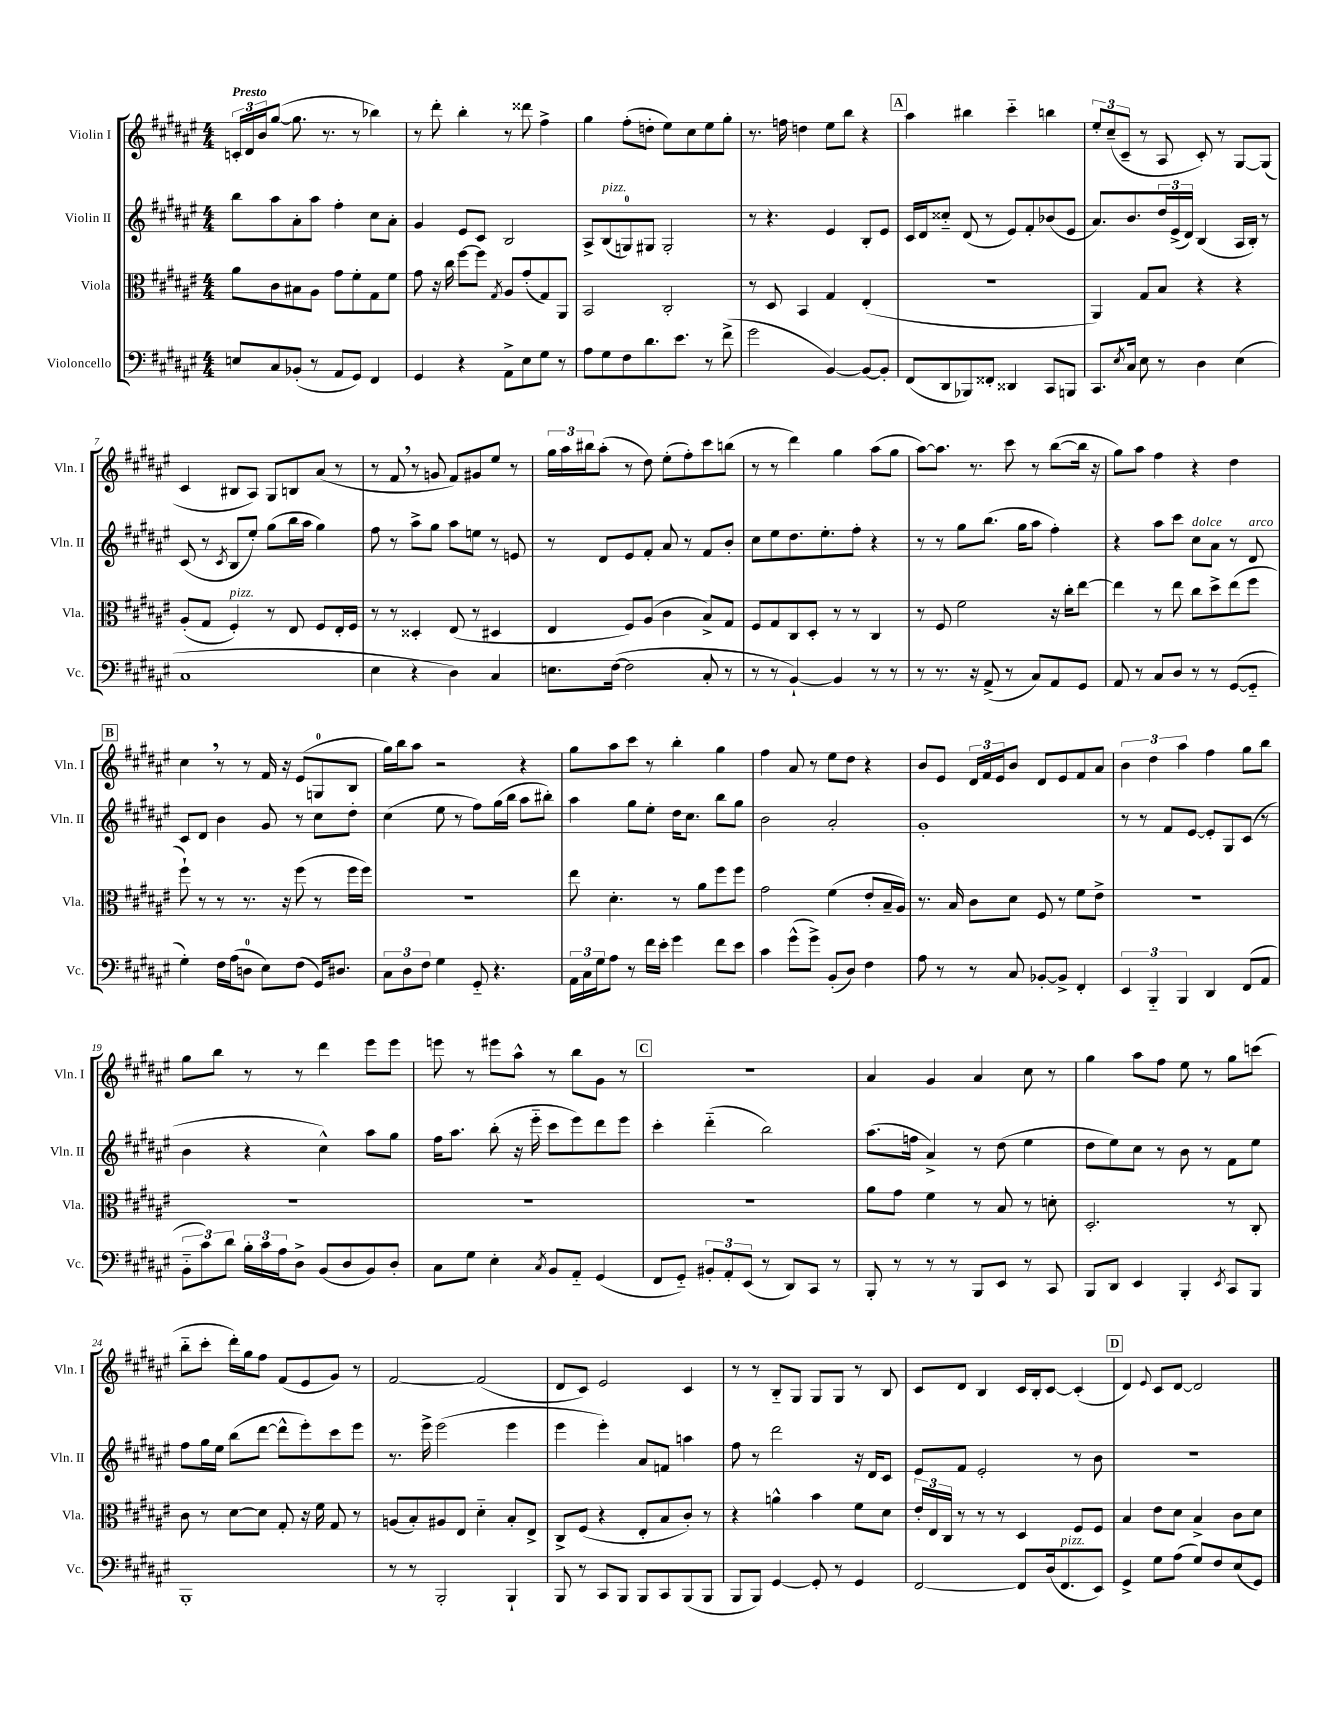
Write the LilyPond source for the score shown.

<<
\new StaffGroup <<
\new Staff = "s0" \with { instrumentName = "Violin I" shortInstrumentName = "Vln. I" } {
    \clef treble \key fis \major \numericTimeSignature \time 4/4 \tempo "Presto"
    \tuplet 3/2 { c'16-. dis'16 b'16 } gis''8~( gis''8. r8. r8 bes''4) |
    r8 dis'''8-. b''4-. r8 disis'''8 fis''4-> |
    gis''4 fis''8-.( d''8-. eis''8) cis''8 eis''8 gis''8-. |
    r8. f''16 d''4 eis''8 b''8 r4 |
    \mark \markup { \box "A" } ais''4 bis''4 cis'''4-_ b''4 |
    \tuplet 3/2 { eis''8-. cis''8--( cis'8-- } r8 ais8 cis'8-.) r8 gis8~ gis8( |
    cis'4 bis8 ais8) gis8 b8 ais'8( r8 |
    r8 fis'8 \breathe r8 g'8 fis'8) gis'8 eis''8 r8 |
    \tuplet 3/2 { gis''16 ais''16 bis''16 } ais''8-.( r8 dis''8) eis''8-.( fis''8-.) cis'''8 b''8( |
    r8 r8 dis'''4) gis''4 ais''8( gis''8 |
    ais''8~) ais''8. r8. cis'''8 r8 b''8~( b''16 r16 |
    gis''8) ais''8 fis''4 r4 dis''4 |
    \mark \markup { \box "B" } cis''4 \breathe r8 r8 fis'16 r16 eis'8( g8-0 b8 |
    gis''16) b''16 ais''8 r2 r4 |
    gis''8 ais''8 cis'''8 r8 b''4-. gis''4 |
    fis''4 ais'8 r8 eis''8 dis''8 r4 |
    b'8 eis'8 \tuplet 3/2 { dis'16 fis'16 eis'16 } b'8 dis'8 eis'8 fis'8 ais'8 |
    \tuplet 3/2 { b'4 dis''4 ais''4 } fis''4 gis''8 b''8 |
    gis''8 b''8 r8 r8 dis'''4 eis'''8 eis'''8 |
    e'''8 r8 eis'''8 ais''8-^ r8 b''8 gis'8 r8 |
    \mark \markup { \box "C" } R1 |
    ais'4 gis'4 ais'4 cis''8 r8 |
    gis''4 ais''8 fis''8 eis''8 r8 gis''8 c'''8( |
    b''8-_ cis'''8-. dis'''16-.) gis''16 fis''8 fis'8( eis'8 gis'8) r8 |
    fis'2~ fis'2( |
    dis'8 cis'8) eis'2 cis'4 |
    r8 r8 b8-_ gis8 gis8 gis8 r8 b8 |
    cis'8 dis'8 b4 cis'16 b16-. cis'8~ cis'4-.( |
    \mark \markup { \box "D" } dis'4) \appoggiatura { eis'8 } cis'8 dis'8~ dis'2 \bar "|." |
}
\new Staff = "s1" \with { instrumentName = "Violin II" shortInstrumentName = "Vln. II" } {
    \clef treble \key fis \major \numericTimeSignature \time 4/4
    b''8 ais''8 ais'8-. ais''8 fis''4-. cis''8 ais'8-. |
    gis'4 eis'8 cis'8 b2 |
    ais8-> b8^\markup { \italic "pizz." }( g8-0) gis8 gis2-. |
    r8 r4. eis'4 b8-. eis'8 |
    \mark \markup { \box "A" } cis'16 dis'16 cisis''8-_ dis'8( r8 eis'8) fis'8-. bes'8( eis'8 |
    ais'8.) b'8. \tuplet 3/2 { dis''16 eis'16->( dis'16) } b4( ais16 b16-.) r8 |
    cis'8( r8 \acciaccatura { cis'8 } b8 eis''8-.) gis''8( b''16 ais''16 gis''4) |
    fis''8 r8 ais''8-> gis''8 ais''8 e''8 r8 e'8 |
    r8 dis'8 eis'8 fis'8-. ais'8 r8 fis'8 b'8-. |
    cis''8 eis''8 dis''8. eis''8.-. fis''8-. r4 |
    r8 r8 gis''8 b''8.( gis''16 ais''8 fis''4-.) |
    r4 ais''8 cis'''8 cis''8^\markup { \italic "dolce" } ais'8 r8 dis'8^\markup { \italic "arco" } |
    \mark \markup { \box "B" } cis'8 dis'8 b'4 gis'8 r8 cis''8 dis''8-. |
    cis''4( eis''8 r8 fis''8) gis''16( b''16 ais''8 bis''8-.) |
    ais''4 gis''8 eis''8-. dis''16 cis''8. b''8 gis''8 |
    b'2 ais'2-. |
    gis'1-. |
    r8 r8 fis'8 eis'8~ eis'8-. gis8 cis'8( r8 |
    b'4 r4 cis''4-^) ais''8 gis''8 |
    fis''16 ais''8. b''8-.( r16 eis'''16-_ cis'''8 eis'''8) dis'''8 eis'''8 |
    \mark \markup { \box "C" } cis'''4-. dis'''4-_( b''2) |
    ais''8.( f''16 ais'4->) r8 dis''8( eis''4 |
    dis''8 eis''8) cis''8 r8 b'8 r8 fis'8 eis''8 |
    fis''8 gis''16 eis''16 b''8( dis'''8~ dis'''8-^ eis'''8-.) cis'''8 eis'''8 |
    r8. eis'''16-> eis'''2( eis'''4 |
    eis'''4 eis'''4-.) ais'8 f'8 a''4 |
    fis''8 r8 dis'''2 r16 dis'16 cis'8 |
    eis'8 fis'8 eis'2-. r8 b'8 |
    \mark \markup { \box "D" } R1 \bar "|." |
}
\new Staff = "s2" \with { instrumentName = "Viola" shortInstrumentName = "Vla." } {
    \clef alto \key fis \major \numericTimeSignature \time 4/4
    ais'8 cis'8 bis8 ais8 gis'8 fis'8-. gis8 fis'8 |
    gis'8 r16 cis''16 fis''8~ fis''8 \acciaccatura { gis8 } ais8 gis'8-.( gis8) ais,8 |
    b,2 cis2-. |
    r8 dis8 b,4 gis4 eis4-.( |
    \mark \markup { \box "A" } R1 |
    ais,4) gis8 b8 r4 r4 |
    ais8-.( gis8 fis4-.^\markup { \italic "pizz." }) r8 eis8 fis8 eis16-. fis16 |
    r8 r8 disis4-. eis8( r8 dis4 |
    eis4 fis8) ais8( cis'4 b8->) gis8 |
    fis8 gis8 cis8 dis8-. r8 r8 cis4 |
    r8 fis8 fis'2 r16 cis''16-. eis''8~ |
    eis''4 r8 eis''8 cis''8 dis''8-> eis''8( fis''8 |
    \mark \markup { \box "B" } fis''8-!) r8 r8 r8. r16 fis''8( r8 fis''16 fis''16) |
    R1 |
    eis''8 dis'4.-. r8 ais'8 fis''8 fis''8 |
    gis'2 fis'4( eis'8-. b16-- ais16) |
    r8. b16 cis'8 dis'8 fis8 r8 fis'8 eis'8-> |
    R1 |
    R1 |
    R1 |
    \mark \markup { \box "C" } R1 |
    ais'8 gis'8 fis'4 r8 b8 r8 d'8-. |
    dis2.-. r8 cis8-. |
    cis'8 r8 dis'8~ dis'8 gis8-. r16 fis'16 gis8 r8 |
    a8( b8-.) ais8 eis8 dis'4-_ b8-. eis8-> |
    cis8-> fis8( r4 eis8-. b8 cis'8-.) r8 |
    r4 a'4-^ b'4 fis'8 dis'8 |
    \tuplet 3/2 { eis'16-. eis16 cis16 } r8 r8 r8 dis4 fis8 fis8 |
    \mark \markup { \box "D" } b4 eis'8 dis'8 b4-> cis'8 dis'8 \bar "|." |
}
\new Staff = "s3" \with { instrumentName = "Violoncello" shortInstrumentName = "Vc." } {
    \clef bass \key fis \major \numericTimeSignature \time 4/4
    e8 cis8 bes,8-.( r8 ais,8 gis,8) fis,4 |
    gis,4 r4 ais,8-> eis8 gis8 r8 |
    ais8 gis8 fis8 dis'8. eis'8. r8 fis'8->( |
    gis'2 b,4~) b,8~ b,8-. |
    \mark \markup { \box "A" } fis,8( dis,8 bes,,8) fisis,8-. disis,4 cis,8 b,,8 |
    cis,8. \acciaccatura { eis8 } cis16 eis8 r8 dis4 eis4( |
    cis1 |
    eis4 r4 dis4) cis4 |
    e8. fis16~( fis2 cis8-. r8 |
    r8 r8 b,4~-!) b,4 r8 r8 |
    r8 r8. r16 ais,8->( r8 cis8) ais,8 gis,8 |
    ais,8 r8 cis8 dis8 r8 r8 gis,8~( gis,8-_ |
    \mark \markup { \box "B" } gis4-.) fis16 ais16( d8-0 eis8) fis8( gis,16) dis8. |
    \tuplet 3/2 { cis8 dis8 fis8 } gis4 gis,8-_ r4. |
    \tuplet 3/2 { ais,16 cis16 gis16 } ais8 r8 fis'16 eis'16-. gis'4 fis'8 eis'8 |
    cis'4 gis'8-^( gis'8->) b,8-.( dis8) fis4 |
    ais8 r8 r8 cis8 bes,8~-. bes,8-> fis,4-. |
    \tuplet 3/2 { eis,4 b,,4-_ b,,4 } dis,4 fis,8( ais,8 |
    \tuplet 3/2 { b,8-_ cis'8) dis'8 } \tuplet 3/2 { b16-. cis'16 ais16 } dis8-> b,8( dis8 b,8) dis8-. |
    cis8 gis8 eis4-. \acciaccatura { cis8 } b,8 ais,8-_ gis,4( |
    \mark \markup { \box "C" } fis,8 gis,8-_) \tuplet 3/2 { bis,8-. ais,8-. eis,8( } r8 dis,8) cis,8 r8 |
    b,,8-. r8 r8 r8 b,,8 eis,8 r8 cis,8 |
    b,,8 dis,8 eis,4 b,,4-. \acciaccatura { eis,8 } cis,8 b,,8 |
    b,,1-. |
    r8 r8 b,,2-. b,,4-! |
    b,,8 r8 cis,8 b,,8 b,,8 cis,8 b,,8( b,,8 |
    b,,8 b,,8) gis,4~ gis,8-. r8 gis,4 |
    fis,2~ fis,8 dis16( fis,8.^\markup { \italic "pizz." } eis,8) |
    \mark \markup { \box "D" } gis,4-> gis8 ais8( gis8) fis8 eis8( gis,8) \bar "|." |
}
>>
>>
